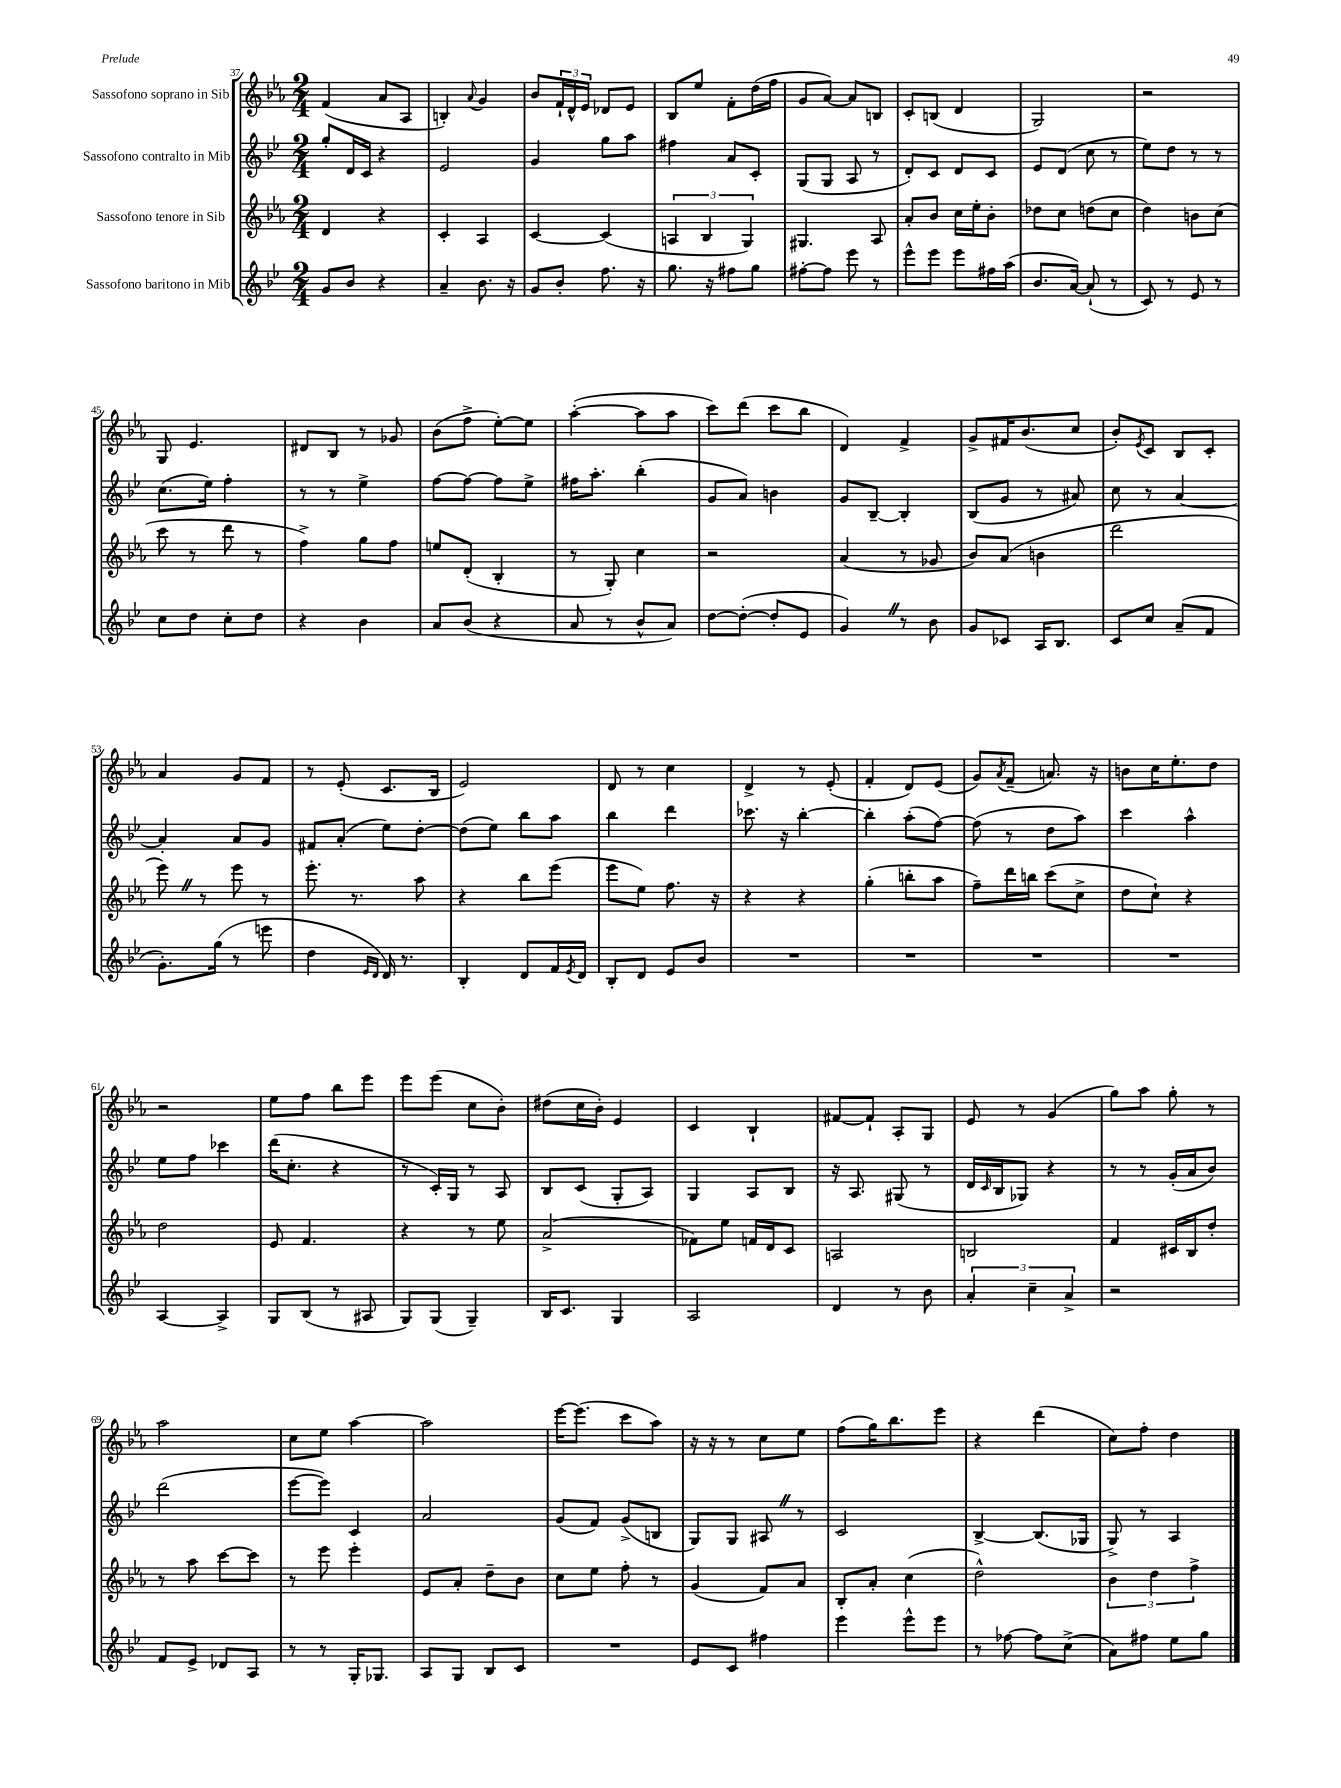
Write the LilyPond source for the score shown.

<<
\new StaffGroup <<
\new Staff = "s0" \with { instrumentName = "Sassofono soprano in Sib" } {
    \clef treble \key ees \major \numericTimeSignature \time 2/4
    f'4( aes'8 aes8 |
    b4-.) \appoggiatura { aes'8 } g'4 |
    bes'8 \tuplet 3/2 { f'16-! d'16-^ ees'16 } des'8 ees'8 |
    bes8 ees''8 f'8-. d''16( f''16 |
    g'8 aes'8~) aes'8 b8 |
    c'8-. b8( d'4 |
    g2) |
    r2 |
    g8 ees'4. |
    dis'8 bes8 r8 ges'8 |
    bes'8( f''8-> ees''8~-.) ees''8 |
    aes''4~-.( aes''8 aes''8 |
    c'''8) d'''8( c'''8 bes''8 |
    d'4) f'4-> |
    g'8-> fis'16 bes'8.( c''8 |
    bes'8-.) \acciaccatura { ees'8 } c'8 bes8 c'8-. |
    aes'4 g'8 f'8 |
    r8 ees'8-.( c'8. bes16 |
    ees'2) |
    d'8 r8 c''4 |
    d'4-> r8 ees'8-.( |
    f'4-. d'8) ees'8( |
    g'8) \acciaccatura { aes'8 } f'8--( a'8.) r16 |
    b'8 c''16 ees''8.-. d''8 |
    r2 |
    ees''8 f''8 bes''8 ees'''8 |
    ees'''8 ees'''8( c''8 bes'8-.) |
    dis''8( c''16 bes'16-.) ees'4 |
    c'4 bes4-! |
    fis'8~ fis'8-! aes8-. g8 |
    ees'8 r8 g'4( |
    g''8) aes''8 g''8-. r8 |
    aes''2 |
    c''8 ees''8 aes''4~ |
    aes''2 |
    ees'''16~ ees'''8.( c'''8 aes''8) |
    r16 r16 r8 c''8 ees''8 |
    f''8( g''16) bes''8. ees'''8 |
    r4 d'''4( |
    c''8) f''8-. d''4 \bar "|." |
}
\new Staff = "s1" \with { instrumentName = "Sassofono contralto in Mib" } {
    \clef treble \key bes \major \numericTimeSignature \time 2/4
    g''8-. d'16 c'16 r4 |
    ees'2 |
    g'4 g''8 a''8 |
    fis''4 a'8 c'8-. |
    g8( g8 a8 r8 |
    d'8-.) c'8 d'8 c'8 |
    ees'8 d'8( c''8 r8 |
    ees''8) d''8 r8 r8 |
    c''8.( ees''16) f''4-. |
    r8 r8 ees''4-> |
    f''8~ f''8~ f''8 ees''8-> |
    fis''16 a''8.-. bes''4-.( |
    g'8 a'8) b'4 |
    g'8 bes8~-- bes4-. |
    bes8( g'8 r8 ais'8) |
    c''8 r8 a'4~ |
    a'4-. a'8 g'8 |
    fis'8 a'8-.( ees''8) d''8~-. |
    d''8( ees''8) bes''8 a''8 |
    bes''4 d'''4 |
    ces'''8. r16 bes''4~-. |
    bes''4-. a''8-.( f''8~) |
    f''8( r8 d''8 a''8) |
    c'''4 a''4-^ |
    ees''8 f''8 ces'''4 |
    d'''16( c''8.-. r4 |
    r8 c'16-.) g16 r8 a8 |
    bes8 c'8( g8-. a8) |
    g4 a8 bes8 |
    r16 a8. gis8( r8 |
    d'16 \grace { c'16 } bes16 ges8) r4 |
    r8 r8 g'16-.( a'16 bes'8) |
    d'''2( |
    ees'''8~ ees'''8) c'4 |
    a'2 |
    g'8( f'8) g'8->( b8 |
    g8) g8 ais8 \once \override BreathingSign.text = \markup { \musicglyph "scripts.caesura.straight" } \breathe r8 |
    c'2 |
    bes4~-> bes8.( ges16 |
    g8->) r8 a4 \bar "|." |
}
\new Staff = "s2" \with { instrumentName = "Sassofono tenore in Sib" } {
    \clef treble \key ees \major \numericTimeSignature \time 2/4
    d'4 r4 |
    c'4-. aes4 |
    c'4~ c'4( |
    \tuplet 3/2 { a4 bes4 g4) } |
    gis4. aes8 |
    aes'8-. bes'8 c''16 ees''16-. bes'8-. |
    des''8 c''8 d''8( c''8 |
    d''4) b'8 c''8( |
    c'''8 r8 d'''8 r8 |
    f''4->) g''8 f''8 |
    e''8 d'8-.( bes4-. |
    r8 g8-.) c''4 |
    r2 |
    aes'4( r8 ges'8 |
    bes'8) aes'8( b'4 |
    d'''2 |
    ees'''8) \once \override BreathingSign.text = \markup { \musicglyph "scripts.caesura.straight" } \breathe r8 ees'''8 r8 |
    ees'''8.-. r8. aes''8 |
    r4 bes''8 ees'''8( |
    ees'''8 ees''8) f''8. r16 |
    r4 r4 |
    g''4-.( b''8-. aes''8 |
    f''8--) d'''16 b''16 c'''8( c''8-> |
    d''8 c''8-!) r4 |
    d''2 |
    ees'8 f'4. |
    r4 r8 ees''8 |
    aes'2->( |
    fes'8) ees''8 f'16 d'16 c'8 |
    a2 |
    b2 |
    f'4 cis'16 bes16 d''8-. |
    r8 aes''8 c'''8~ c'''8 |
    r8 ees'''8 ees'''4-. |
    ees'8 aes'8-. d''8-- bes'8 |
    c''8 ees''8 f''8-. r8 |
    g'4( f'8) aes'8 |
    bes8-. aes'8-. c''4( |
    d''2-^) |
    \tuplet 3/2 { bes'4 d''4 f''4-> } \bar "|." |
}
\new Staff = "s3" \with { instrumentName = "Sassofono baritono in Mib" } {
    \clef treble \key bes \major \numericTimeSignature \time 2/4
    g'8 bes'8 r4 |
    a'4-- bes'8. r16 |
    g'8 bes'8-. f''8. r16 |
    g''8. r16 fis''8 g''8 |
    fis''8~-. fis''8 ees'''8 r8 |
    ees'''8-^ ees'''8 ees'''8 fis''16 a''16( |
    bes'8. a'16~) a'8-!( r8 |
    c'8) r8 ees'8 r8 |
    c''8 d''8 c''8-. d''8 |
    r4 bes'4 |
    a'8 bes'8( r4 |
    a'8 r8 bes'8-^ a'8) |
    d''8~ d''8~-.( d''8-. ees'8 |
    g'4) \once \override BreathingSign.text = \markup { \musicglyph "scripts.caesura.straight" } \breathe r8 bes'8 |
    g'8 ces'8 a16 bes8. |
    c'8 c''8 a'8--( f'8 |
    g'8.-.) g''16( r8 e'''8 |
    d''4 \grace { ees'16 d'16 } d'16) r8. |
    bes4-. d'8 f'16 \acciaccatura { ees'8 } d'16 |
    bes8-. d'8 ees'8 bes'8 |
    R2 |
    R2 |
    R2 |
    R2 |
    a4~ a4-> |
    g8 bes8( r8 ais8 |
    g8) g8( g4--) |
    bes16 c'8. g4 |
    a2 |
    d'4 r8 bes'8 |
    \tuplet 3/2 { a'4-. c''4-- a'4-> } |
    r2 |
    f'8 ees'8-> des'8 a8 |
    r8 r8 g16-. ges8. |
    a8 g8 bes8 c'8 |
    R2 |
    ees'8 c'8 fis''4 |
    ees'''4 ees'''8-^ ees'''8 |
    r8 fes''8~ fes''8 c''8->( |
    a'8) fis''8 ees''8 g''8 \bar "|." |
}
>>
>>
\layout { \context { \Score currentBarNumber = #37 } }
